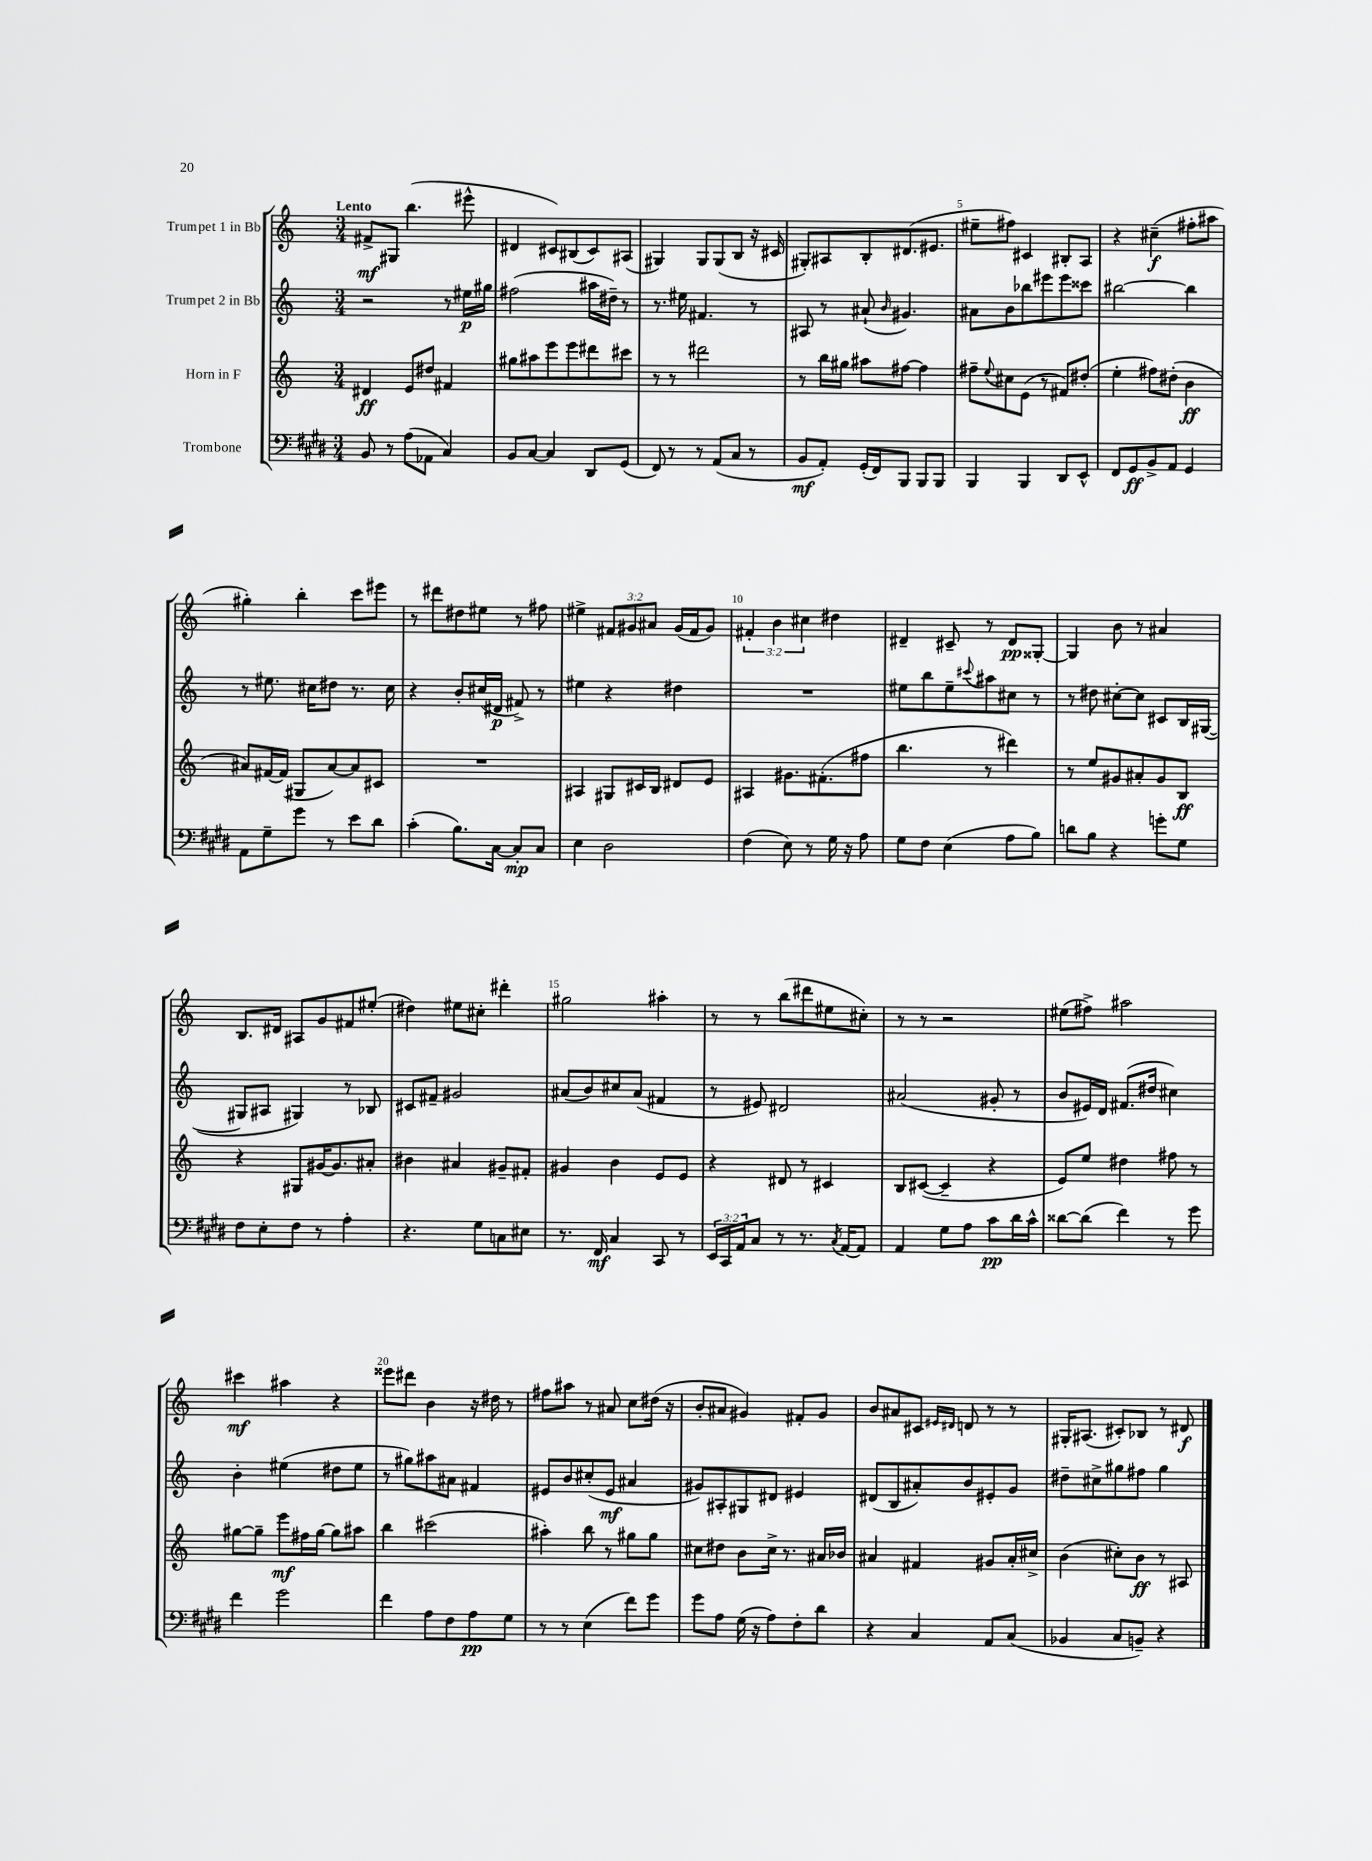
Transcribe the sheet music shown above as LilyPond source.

<<
\new StaffGroup <<
\new Staff = "s0" \with { instrumentName = "Trumpet 1 in Bb" } {
    \clef treble \key c \major \numericTimeSignature \time 3/4 \override Staff.TupletNumber.text = #tuplet-number::calc-fraction-text \tempo "Lento"
    fis'8->\mf gis8 b''4.( eis'''8-^ |
    dis'4 cis'8) bis8( cis'8) ais8( |
    gis4) gis8 gis8( b8 r16 cis'16 |
    gis8-.) ais8 b8-. dis'8.( eis'8. |
    eis''8-- fis''8) cis'4 bis8-. a8 |
    r4 cis''4--\f( fis''8-. ais''8 |
    gis''4-.) b''4-. c'''8 eis'''8 |
    r8 dis'''8 dis''8 eis''8 r8 fis''8 |
    eis''4-> \tuplet 3/2 { fis'8 gis'8 ais'8 } gis'16( fis'16 gis'8) |
    \tuplet 3/2 { fis'4-. b'4 cis''4 } dis''4 |
    dis'4-- cis'8-- r8 dis'8\pp gisis8~-. |
    gisis4 b'8 r8 ais'4 |
    b8. dis'16 ais8 g'8 fis'8 eis''8-.( |
    dis''4) eis''8 cis''8-. dis'''4-. |
    gis''2 ais''4-. |
    r8 r8 b''8( dis'''8 eis''8 cis''8-.) |
    r8 r8 r2 |
    eis''8( fis''8->) ais''2 |
    cis'''4\mf ais''4 r4 |
    eisis'''8 dis'''8 b'4 r16 dis''16 r8 |
    fis''8 ais''8 r8 ais'8 c''8 dis''16( r16 |
    b'8-. ais'8 gis'4) fis'8-. gis'8 |
    b'8 ais'8 cis'8 \grace { eis'16 dis'16 } d'8 r8 r8 |
    gis16-. ais8.( cis'8-.) bes8 r8 dis'8\f \bar "|." |
}
\new Staff = "s1" \with { instrumentName = "Trumpet 2 in Bb" } {
    \clef treble \key c \major \numericTimeSignature \time 3/4
    r2 r8 eis''16\p gis''16 |
    fis''2( ais''16 dis''16--) r8 |
    r8. eis''16 fis'4. r8 |
    ais8 r8 ais'8-!( \grace { b'16 } gis'4.) |
    ais'8 b'8 bes''8 eis'''8 eis'''8 cisis'''8 |
    bis''2~ bis''4 |
    r8 eis''8. cis''16 dis''8 r8. cis''16 |
    r4 b'8-. cis''16( dis'16\p fis'8->) r8 |
    eis''4 r4 dis''4 |
    R2. |
    eis''8 b''8 eis''8-- \appoggiatura { cis'''8 } ais''8 cis''8 r8 |
    r8 dis''8 cis''8~-. cis''8 cis'8 b16 gis16~( |
    gis8 ais8 gis4) r8 bes8 |
    cis'8 fis'8-- gis'2 |
    ais'8( b'8) cis''8 ais'8( fis'4 |
    r8 eis'8) dis'2 |
    ais'2( gis'8-. r8 |
    b'8 eis'16) d'16 fis'8.( dis''16 cis''4) |
    b'4-. eis''4( dis''8 eis''8 |
    r8 gis''8) ais''8 ais'8 fis'4 |
    eis'8 b'8 cis''8-.( eis'8\mf ais'4 |
    gis'8) ais8-. gis8 dis'8 eis'4 |
    dis'8( b8 ais'8-.) b'8 eis'8-. g'8 |
    dis''8-- cis''8-> gis''8 fis''8 gis''4 \bar "|." |
}
\new Staff = "s2" \with { instrumentName = "Horn in F" } {
    \clef treble \key c \major \numericTimeSignature \time 3/4
    dis'4\ff e'8 dis''8 fis'4 |
    gis''8 ais''8 e'''8 e'''8 dis'''8 cis'''8 |
    r8 r8 dis'''2 |
    r8 b''16 gis''16 ais''8 fis''8~ fis''4 |
    fis''8-- \appoggiatura { e''8 } cis''8 e'8( r8 fis'8) dis''8-.( |
    e''4-. fis''8) dis''8-.( b'4\ff |
    ais'8) fis'16~ fis'16( gis8 ais'8~) ais'8 cis'8 |
    R2. |
    ais4 gis8 cis'16 b16 dis'8 e'8 |
    ais4 gis'8. fis'8.-.( fis''8 |
    b''4. r8 dis'''4) |
    r8 e''8 gis'8 ais'8-. gis'8 b8\ff |
    r4 gis8 gis'16~ gis'8. ais'8-. |
    bis'4 ais'4 gis'8-- fis'8-. |
    gis'4 b'4 e'8 e'8 |
    r4 dis'8 r8 cis'4 |
    b8 cis'8~( cis'4-- r4 |
    e'8) e''8 dis''4 fis''8 r8 |
    gis''8~ gis''8-- e'''8\mf fis''16 gis''16~ gis''8 ais''8 |
    b''4 cis'''2( |
    ais''4-.) b''8 r8 gis''8 gis''8 |
    cis''8 dis''8 b'8 cis''16-> r8. ais'16 bes'16 |
    ais'4 fis'4 gis'8 ais'16-. cis''16-> |
    b'4( cis''8-.) b'8\ff r8 ais8 \bar "|." |
}
\new Staff = "s3" \with { instrumentName = "Trombone" } {
    \clef bass \key e \major \numericTimeSignature \time 3/4 \override Staff.TupletNumber.text = #tuplet-number::calc-fraction-text
    b,8 r8 a8( aes,8 cis4) |
    b,8 cis8~ cis4 dis,8 gis,8( |
    fis,8) r8 r8 a,8( cis8 r8 |
    b,8\mf a,8-.) gis,16-.( fis,16) b,,8 b,,8 b,,8 |
    b,,4 b,,4 dis,8 e,8-^ |
    fis,8 gis,8\ff b,8-> a,8 gis,4 |
    a,8 gis8-- gis'8 r8 e'8 dis'8 |
    cis'4-.( b8.) cis16~ cis8-.\mp cis8 |
    e4 dis2 |
    fis4( e8) r8 gis16 r16 a8 |
    gis8 fis8 e4( a8 b8) |
    d'8 b8 r4 g'8-. gis8 |
    fis8 e8-. fis8 r8 a4-. |
    r4. gis8 c8 eis8 |
    r8. fis,16\mf cis4 cis,8 r8 |
    \tuplet 3/2 { e,16 cis,16 a,16 } cis8 r8 r8. \acciaccatura { cis8 } a,16~ a,8 |
    a,4 gis8 a8 cis'8\pp dis'16 cis'16-^ |
    disis'8~ disis'8( fis'4) r8 gis'8 |
    fis'4 gis'2 |
    fis'4 a8 fis8 a8\pp gis8 |
    r8 r8 e4( fis'8) gis'8 |
    gis'8 a8 gis16( r16 a8) fis8-. dis'8 |
    r4 cis4 a,8 cis8( |
    bes,4 cis8 b,8--) r4 \bar "|." |
}
>>
>>
\layout { \context { \Score \override BarNumber.break-visibility = ##(#f #t #t) barNumberVisibility = #(every-nth-bar-number-visible 5) } }
